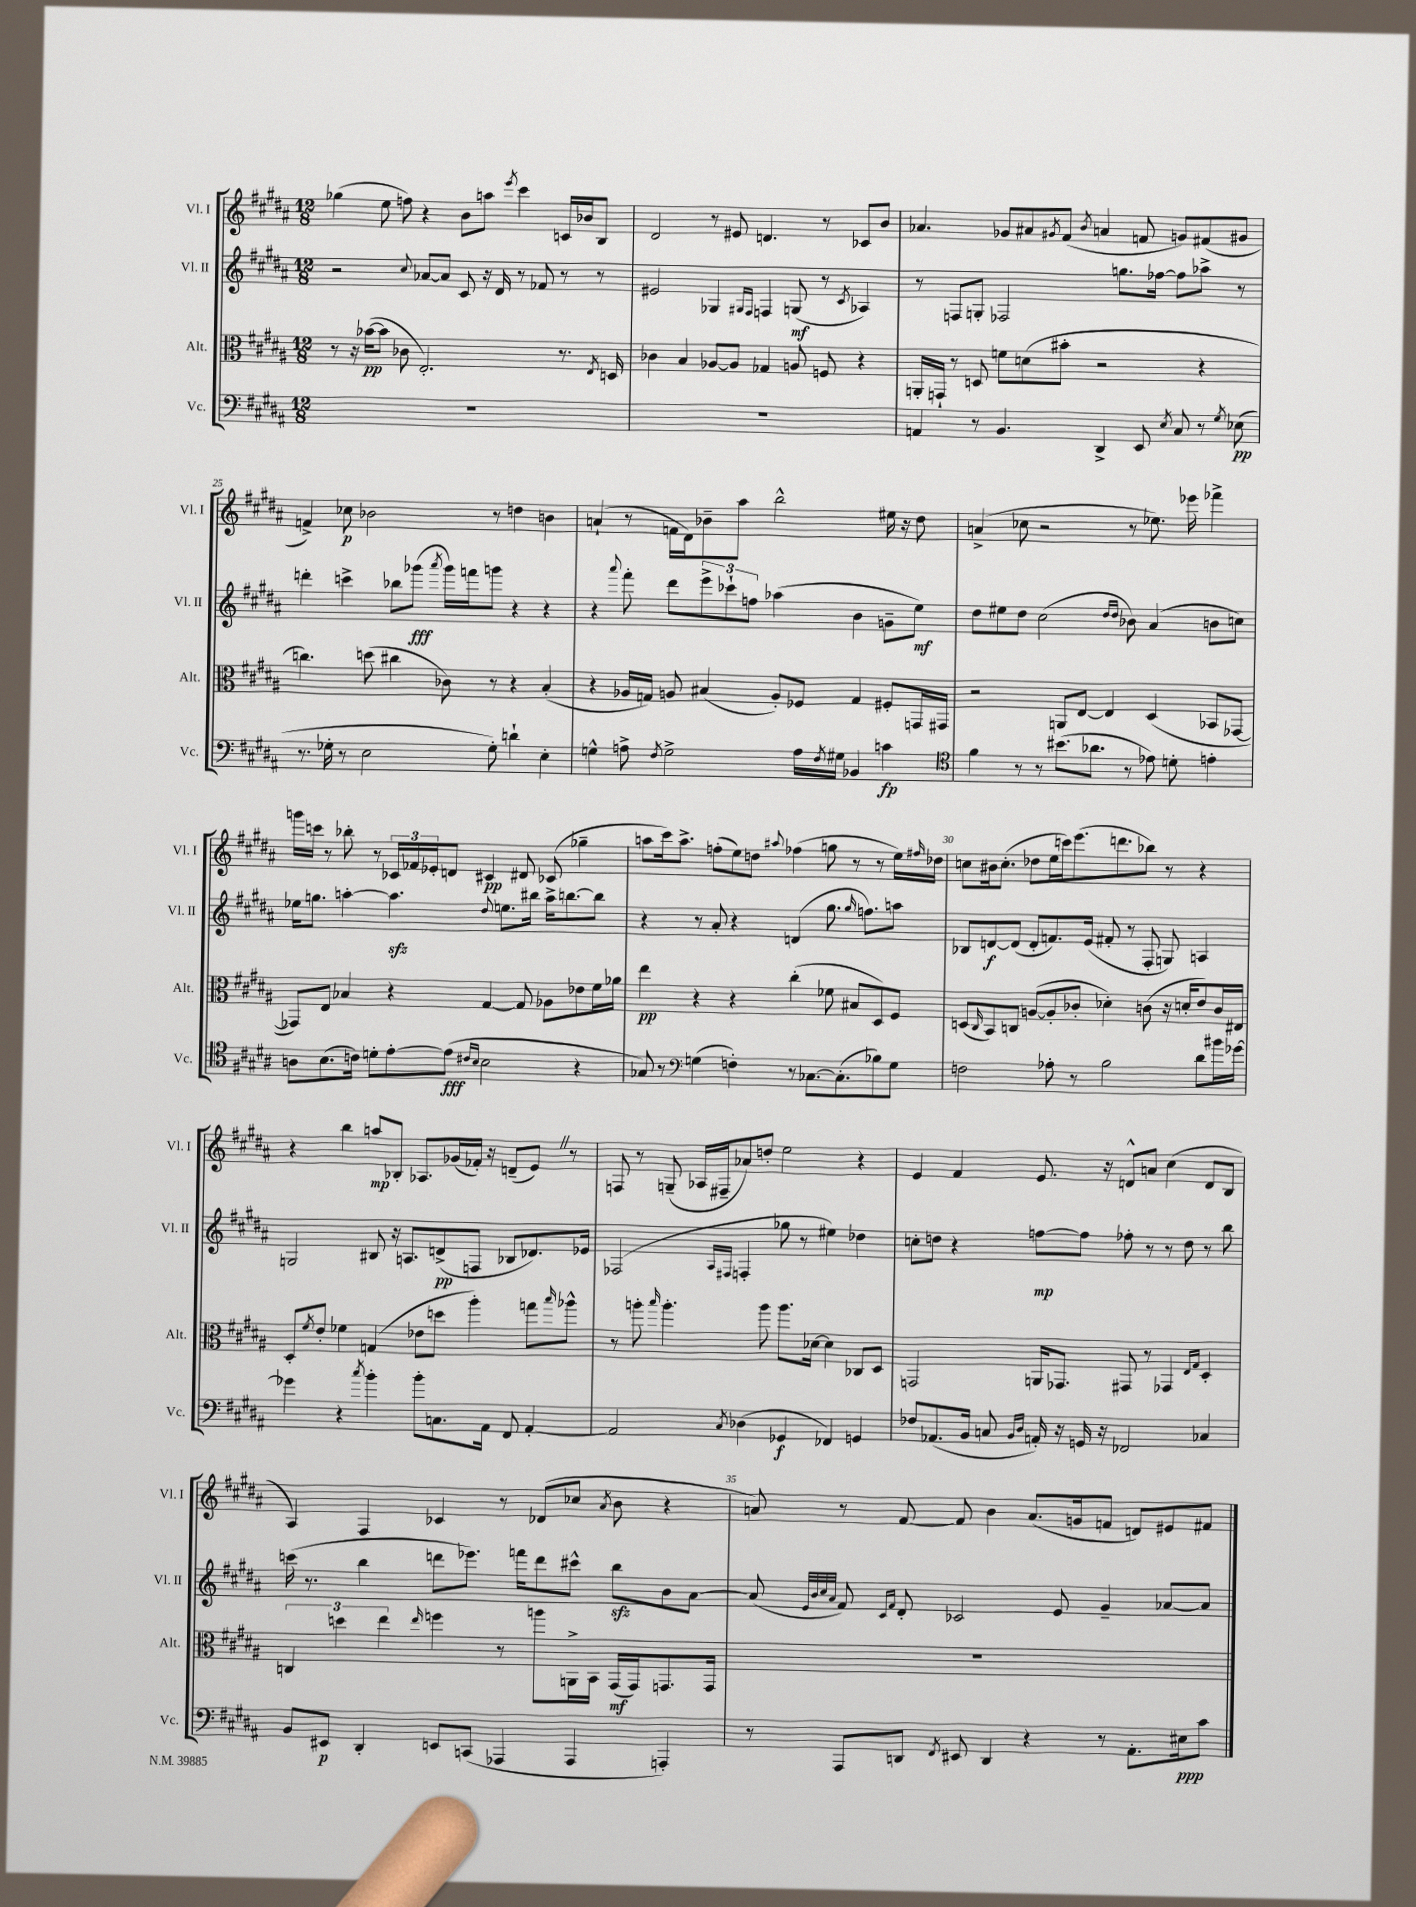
<<
\new StaffGroup <<
\new Staff = "s0" \with { instrumentName = "Vl. I" shortInstrumentName = "Vl. I" } {
    \clef treble \key b \major \numericTimeSignature \time 12/8
    ges''4( e''8 f''8) r4 b'8 a''8 \acciaccatura { e'''8 } cis'''4 c'16 bes'16 b8 |
    dis'2 r8 eis'8 d'4. r8 ces'8 b'8 |
    aes'4. ges'8 ais'8 \acciaccatura { gis'8 } fis'8( \acciaccatura { b'8 } a'4 f'8 g'8) fis'8( gis'8 |
    f'4->) ces''8\p bes'2 r8 d''4 b'4 |
    a'4-!( r8 f'16 dis'16) bes'8-- ais''8 b''2-^ eis''16 r16 dis''8 |
    a'4->( ces''8 r2 r8 ees''8.) ees'''16 fes'''4-> |
    g'''16 c'''16 r8 bes''8-. r8 \tuplet 3/2 { ces'16 fes'16 ees'16-. } d'8 cis'4\pp dis'8 ces'8( ges''4-- |
    a''8 cis'''16) a''8.-> f''8-.( e''8) d''8 \appoggiatura { ais''8 } fes''4( g''8 r8 r8 e''16) \grace { fis''16 } des''16 |
    c''8 bis'16 c''8.-.( des''8 e''16 c'''16) e'''8.( d'''8. bes''8) r8 r4 |
    r4 b''4 a''8\mp bes8-. aes8. ges'16( fes'16-.) r16 d'8--( e'8) \once \override BreathingSign.text = \markup { \musicglyph "scripts.caesura.straight" } \breathe r8 |
    f8 r8 g8--( aes16 fis16-- aes'8) d''8-. e''2 r4 |
    e'4 fis'4 e'8. r16 d'8-^ a'8 cis''4( d'8 b8 |
    ais4) fis4 ces'4 r8 des'8( ces''8 \acciaccatura { ais'8 } b'8 r4 |
    a'8) r8 fis'8~ fis'8 b'4 a'8.( g'16 f'8 d'8) eis'8 fis'8 \bar "|." |
}
\new Staff = "s1" \with { instrumentName = "Vl. II" shortInstrumentName = "Vl. II" } {
    \clef treble \key b \major \numericTimeSignature \time 12/8
    r2 \appoggiatura { cis''8 } aes'8~ aes'8 cis'8 r16 dis'16 r8 fes'8 r8 r8 |
    eis'2 ges4 \grace { gis16 fis16 } f4 g8\mf( r8 \acciaccatura { cis'8 } aes4) |
    r8 f8 g8-. fes2 g''8. fes''16~ fes''8 aes''8-> r8 |
    d'''4-. c'''4-> bes''8 ges'''8\fff( \acciaccatura { ais'''8 } ges'''16) f'''16 g'''8 r4 r4 |
    r4 \appoggiatura { ais'''8 } fis'''8-. dis'''8 \tuplet 3/2 { e'''8-> ces'''8-! f''8 } aes''4( b'4 g'8-- e''8\mf) |
    dis''8 eis''8 dis''8 cis''2( \grace { dis''16 dis''16 } bes'8) ais'4( b'8 c''8) |
    ees''16 g''8. a''4~-. a''4.\sfz \appoggiatura { dis''8 } e''8. bis''16 a''16-> b''8.~ b''8 |
    r4 r8 ais'8-. r4 d'4( gis''8. \grace { gis''16 } f''8.) a''8 |
    bes8 d'8~\f d'8( d'8-. f'8.) e'16( fis'8-. r8 fis8-. g8) a4 |
    g2 bis8 r16 a8. d'8->\pp( f8 bes8 des'8.) ees'16 |
    fes2( \grace { ais16 fis16 } f4-. ges''8 r8 eis''4) des''4 |
    c''8-. d''8 r4 f''8~\mp f''8 fes''8-. r8 r8 d''8 r8 b''8 |
    c'''16( r8. b''4 d'''8 ees'''8.) f'''16 d'''8 cis'''8-^ b''8\sfz b'8 ais'8~ |
    ais'8( \grace { e'32 b'32 cis''32 ais'32 } fis'8) \grace { cis'16 fis'16 } dis'8-. ces'2 e'8 gis'4-- aes'8~ aes'8 \bar "|." |
}
\new Staff = "s2" \with { instrumentName = "Alt." shortInstrumentName = "Alt." } {
    \clef alto \key b \major \numericTimeSignature \time 12/8
    r8 r16 bes'16~\pp( bes'8 ces'8 e2.-.) r8. \acciaccatura { e8 } d16 |
    ces'4 b4 aes8~ aes8 ges4 a8 f8 r4 |
    a,16-. g,16-! r8 d8 f'8 d'8( bis'8-. r2 r4 |
    c''4.) d''8( cis''4 ces'8) r8 r4 b4-.( |
    r4 aes16 g16) a8 bis4( a8-.) fes8 g4 fis8-. g,16 gis,16 |
    r2 a,8 e8~ e4 dis4( bes,8 ges,8~ |
    ges,8) e8 bes4 r4 gis4~ gis8 aes8 ees'8 fis'16 aes'16 |
    e''4\pp r4 r4 cis''4-.( fes'8 bis8 dis8) fis8 |
    d8( \grace { cis16 } b,8) c8 a8~( a8-. ces'8-. des'4-.) c'8( r16 d'16-. e'8) c'16 eis16 |
    dis8-. \acciaccatura { fis'8 } e'8-. fes'4 g4( ees'8 d''8 ais''4-.) g''8 \grace { b''16 } aes''8-^ |
    r8 a''8-. \grace { b''16 } a''4.-. a''8 a''8. des'16~ des'4 ces8 dis8 |
    g,2 a,16 ges,8. gis,8 r8 ges,4 \grace { e16 gis16 } dis4-. |
    \tuplet 3/2 { c4 d''4 e''4 } \grace { e''16 } f''4 r8 a''8 a,16-> b,16 gis,16\mf( gis,16) g,8. g,16 |
    R1. \bar "|." |
}
\new Staff = "s3" \with { instrumentName = "Vc." shortInstrumentName = "Vc." } {
    \clef bass \key b \major \numericTimeSignature \time 12/8
    R1. |
    R1. |
    a,4 r8 b,4. dis,4-> e,8 \acciaccatura { e8 } cis8 r8 \acciaccatura { gis8 } ees8\pp( |
    r8. ges16-. r8 e2 ges8-.) d'4-! e4-. |
    g4-^ a8-> \acciaccatura { fis8 } g2-> a16 \acciaccatura { fis8 } gis16 bes,4 c'4\fp |
    \clef tenor fis'4 r8 r8 bis'8.( aes'8. r8 ees'8) d'8-. e'4-. |
    a8 b8.( c'16) d'8-. e'8~-. e'8\fff( \grace { cis'16 b16 } b2 r4 |
    ges8) r8 \clef bass g4( f4-.) r8 ces8.~ ces8.-.( bes8) g8 |
    f2 aes8-. r8 b2 dis'8 bis'16 ges'16~ |
    ges'4 r4 \acciaccatura { cis''8 } b'4-. b'8-. c8. ais,16 fis,8 ais,4~-. |
    ais,2 \acciaccatura { cis8 } des4( ges,4\f fes,4) g,4 |
    fes8 aes,8.( b,16 c8 \grace { b,16 dis16 } a,16-.) r16 g,16 r16 fes,2 ces4 |
    b,8 eis,8\p dis,4-. e,8 c,8( aes,,4 aes,,4 a,,4-.) |
    r8 ais,,8 d,8 \acciaccatura { fis,8 } eis,8 d,4 r4 r8 ais,8.-. eis16\ppp cis'8 \bar "|." |
}
>>
>>
\layout { \context { \Score currentBarNumber = #22 \override BarNumber.break-visibility = ##(#f #t #t) barNumberVisibility = #(every-nth-bar-number-visible 5) } }
